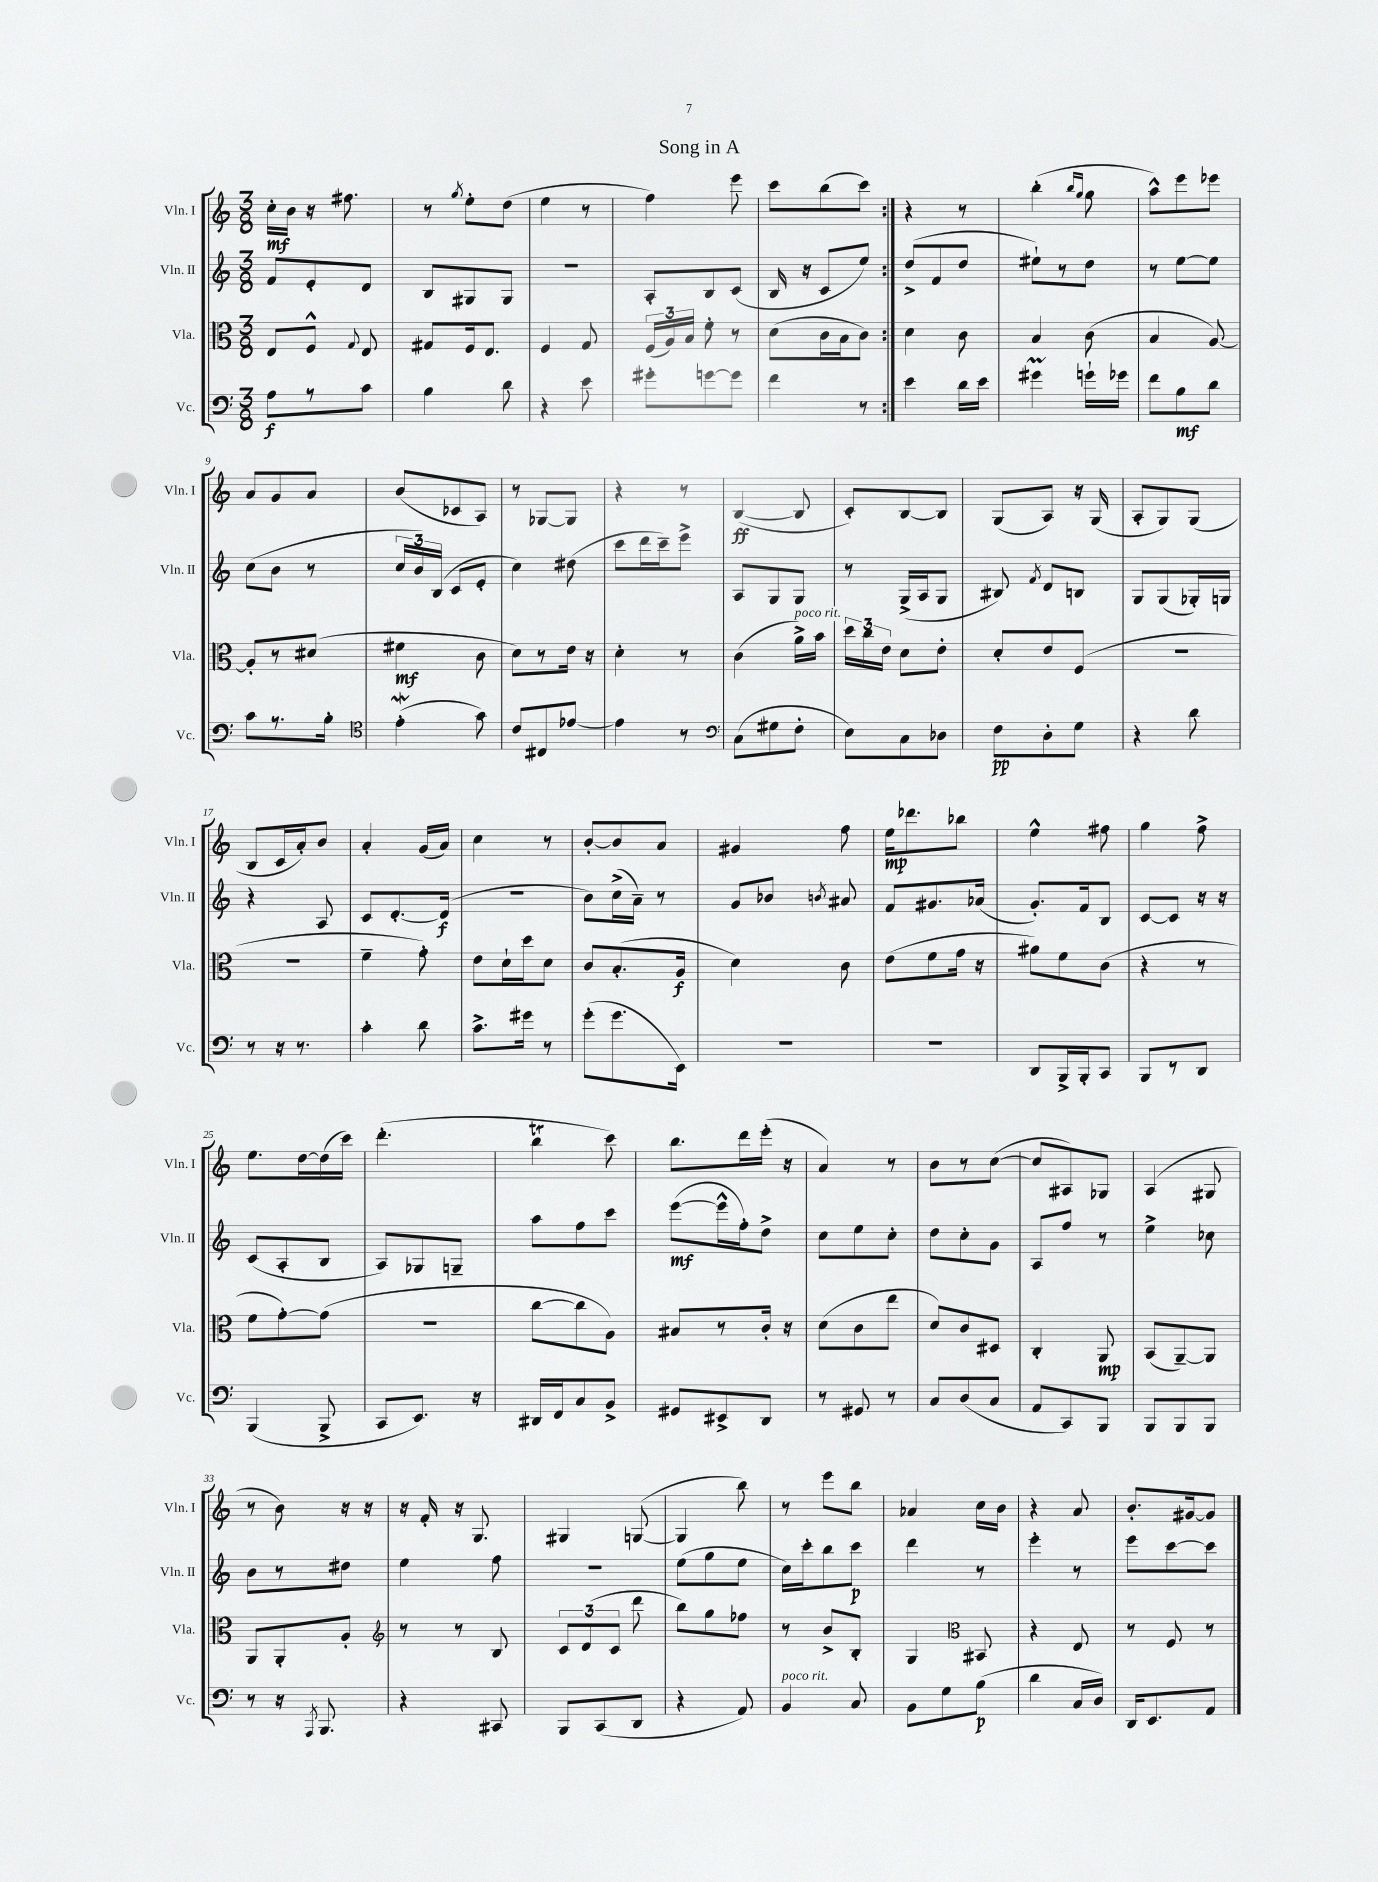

**kern	**kern	**kern	**kern
*staff4	*staff3	*staff2	*staff1
*clefF4	*clefC3	*clefG2	*clefG2
*k[]	*k[]	*k[]	*k[]
*M3/8	*M3/8	*M3/8	*M3/8
8A	8E	8f	16cc'
.	.	.	16b
8r	8F^^	8e'	16r
.	.	.	8.ff#
.	8qqG	.	.
8c	8E	8d	.
=	=	=	=
4B	8G#	8B	8r
.	.	.	8qgg
.	16F	8G#	8ee'
.	8.E	.	.
8d	.	8G#	(8dd
=	=	=	=
4r	4F	4.r	4ee
8e	8G	.	8r
=	=	=	=
8g#'	(24F	8A'	4ff)
.	24A)	.	.
.	24B	.	.
[8g	8f'	8B	.
8g]	8r	(8c	8eee
=	=	=	=
4f	(8d	16B	8ccc
.	.	16r	.
.	16c	8c	(8bb
.	16B	.	.
8r	8c)	8ee)	8ccc)
=:|!	=:|!	=:|!	=:|!
4e	4d	(8dd^	4r
.	.	8f	.
16d	8c	8dd	8r
16e	.	.	.
=	=	=	=
4g#	4B	8ee#`)	(4bb'
.	.	8r	.
.	.	.	16qqbb
.	.	.	16qqgg
16g`	(8c	8dd	8gg
16g-	.	.	.
=	=	=	=
8f	4B	8r	8aa^^)
8B	.	[8ee	8eee
8d	[8A)	8ee]	8eee-
=	=	=	=
8c	8A']	(8cc	8a
8.r	8r	8b	8g
.	(8d#	8r	8a
16B'	.	.	.
=	=	=	=
*clefC4	*	*	*
(4e'	4f#	24cc	(8b
.	.	24b)	.
.	.	(24B	.
.	.	8c	8c-
8g)	8c	8e'	8A)
=	=	=	=
8c	8d)	4cc)	8r
8C#	8r	.	[8G-
[8e-	16e	(8dd#	8G-]
.	16r	.	.
=	=	=	=
4e-]	4d'	8ccc	4r
.	.	16ddd	.
.	.	16ccc~)	.
8r	8r	8eee^	8r
=	=	=	=
*clefF4	*	*	*
(8C	(4c	8A	([4B
8G#	.	8G	.
8F'	16a^)	8G	8B]
.	16b	.	.
=	=	=	=
8E)	24dd	8r	8c')
.	24cc	.	.
.	24e	.	.
8C	8d	(16G^	[8B
.	.	16A	.
8D-	8e'	8G	8B]
=	=	=	=
8F	8d'	8B#)	(8G
.	.	8qf	.
8D'	8e	8d	8A)
8G	(8F	8B	16r
.	.	.	(16G
=	=	=	=
4r	4.r	8G	8A'
.	.	(8G	8G)
8d	.	16G-')	(8G
.	.	16G	.
=	=	=	=
8r	4.r	4r	8B
16r	.	.	16c
8.r	.	.	16a')
.	.	8A	8b
=	=	=	=
4c'	4f~	8c	4a'
.	.	[8.d'	.
8d	8g')	.	(16g
.	.	(16d]	16a)
=	=	=	=
8.c^	8e	4.r	4cc
.	16d`	.	.
16g#	16dd	.	.
8r	8d	.	8r
=	=	=	=
(8g'	8c	8b)	[8b'
8.g	(8.B'	(16cc^	8b]
.	.	16a~)	.
.	.	8r	8a
16EE)	16A	.	.
=	=	=	=
4.r	4d)	8g	4g#
.	.	8b-	.
.	.	8qb	.
.	8c	8a#	8ff
=	=	=	=
4.r	(8e	8f	16ee
.	.	.	8.ddd-
.	8f	8.g#	.
.	16g	.	8bb-
.	16r	(16a-	.
=	=	=	=
8DD	8a#)	8.g')	4ee^^
16BBB^	8f	.	.
16BBB'	.	16f	.
8CC	(8c	8B	8ff#
=	=	=	=
8BBB	4r	[8c	4gg
8r	.	8c]	.
8DD	8r	16r	8ff^
.	.	16r	.
=	=	=	=
(4BBB	8f	(8c	8.ee
.	[8g')	8A'	.
.	.	.	[16dd
8BBB^	(8g]	8B	(16dd]
.	.	.	16ccc)
=	=	=	=
8CC	4.r	8A)	(4.ddd'
8.EE)	.	8G-	.
.	.	8G~	.
16r	.	.	.
=	=	=	=
16DD#	[8cc	8aa	4bb
16FF	.	.	.
8C	8cc]	8ff	.
8BB^	8A)	8ccc	8ccc)
=	=	=	=
8GG#	8B#	([8eee	8.bb
8EE#^	8r	16eee^^]	.
.	.	16ff')	16ddd
8DD	16c'	8dd^	(16eee'
.	16r	.	16r
=	=	=	=
8r	(8d	8cc	4a)
8GG#	8c	8ee	.
8r	8ee	8cc'	8r
=	=	=	=
8C	8d)	8dd	8b
(8D	8c	8cc'	8r
8C	8D#	8g	([8cc
=	=	=	=
8AA	4C'	8A	8cc]
8CC)	.	8ff	8A#)
8BBB	8AA	8r	8G-
=	=	=	=
8BBB	(8BB	4ee^	(4A
8BBB	[8AA~)	.	.
8BBB	8AA]	8cc-	8G#
=	=	=	=
8r	8AA	8b	8r
16r	8AA'	8r	8b)
8qAAA	.	.	.
8.BBB	.	.	.
.	8A'	8dd#	16r
.	.	.	16r
=	=	=	=
*	*clefG2	*	*
4r	8r	4ee	16r
.	.	.	16f'
.	8r	.	16r
.	.	.	8.G
8CC#	8B	8ff	.
=	=	=	=
8BBB	12c	4.r	4G#
.	(12d	.	.
(8CC	.	.	.
.	12c	.	.
8DD	8ddd	.	([8G
=	=	=	=
4r	8bb)	(8ee	4G]
.	8gg	8gg	.
8AA)	8ff-	8ee	8bb)
=	=	=	=
4BB	8r	16cc)	8r
.	.	16ccc'	.
.	8b^	8bb	8eee
8C	8B'	8ccc	8bb
=	=	=	=
8BB	4G	4ddd	4a-
8G	.	.	.
*	*clefC3	*	*
(8B	8BB#	8r	16cc
.	.	.	16b
=	=	=	=
4d	4r	4eee'	4r
16C	8E	8r	8a
16D)	.	.	.
=	=	=	=
16DD	8r	8eee	8.b'
8.EE	.	.	.
.	8F	[8ccc	.
.	.	.	[16g#
8AA	8r	8ccc]	8g#]
==	==	==	==
*-	*-	*-	*-
